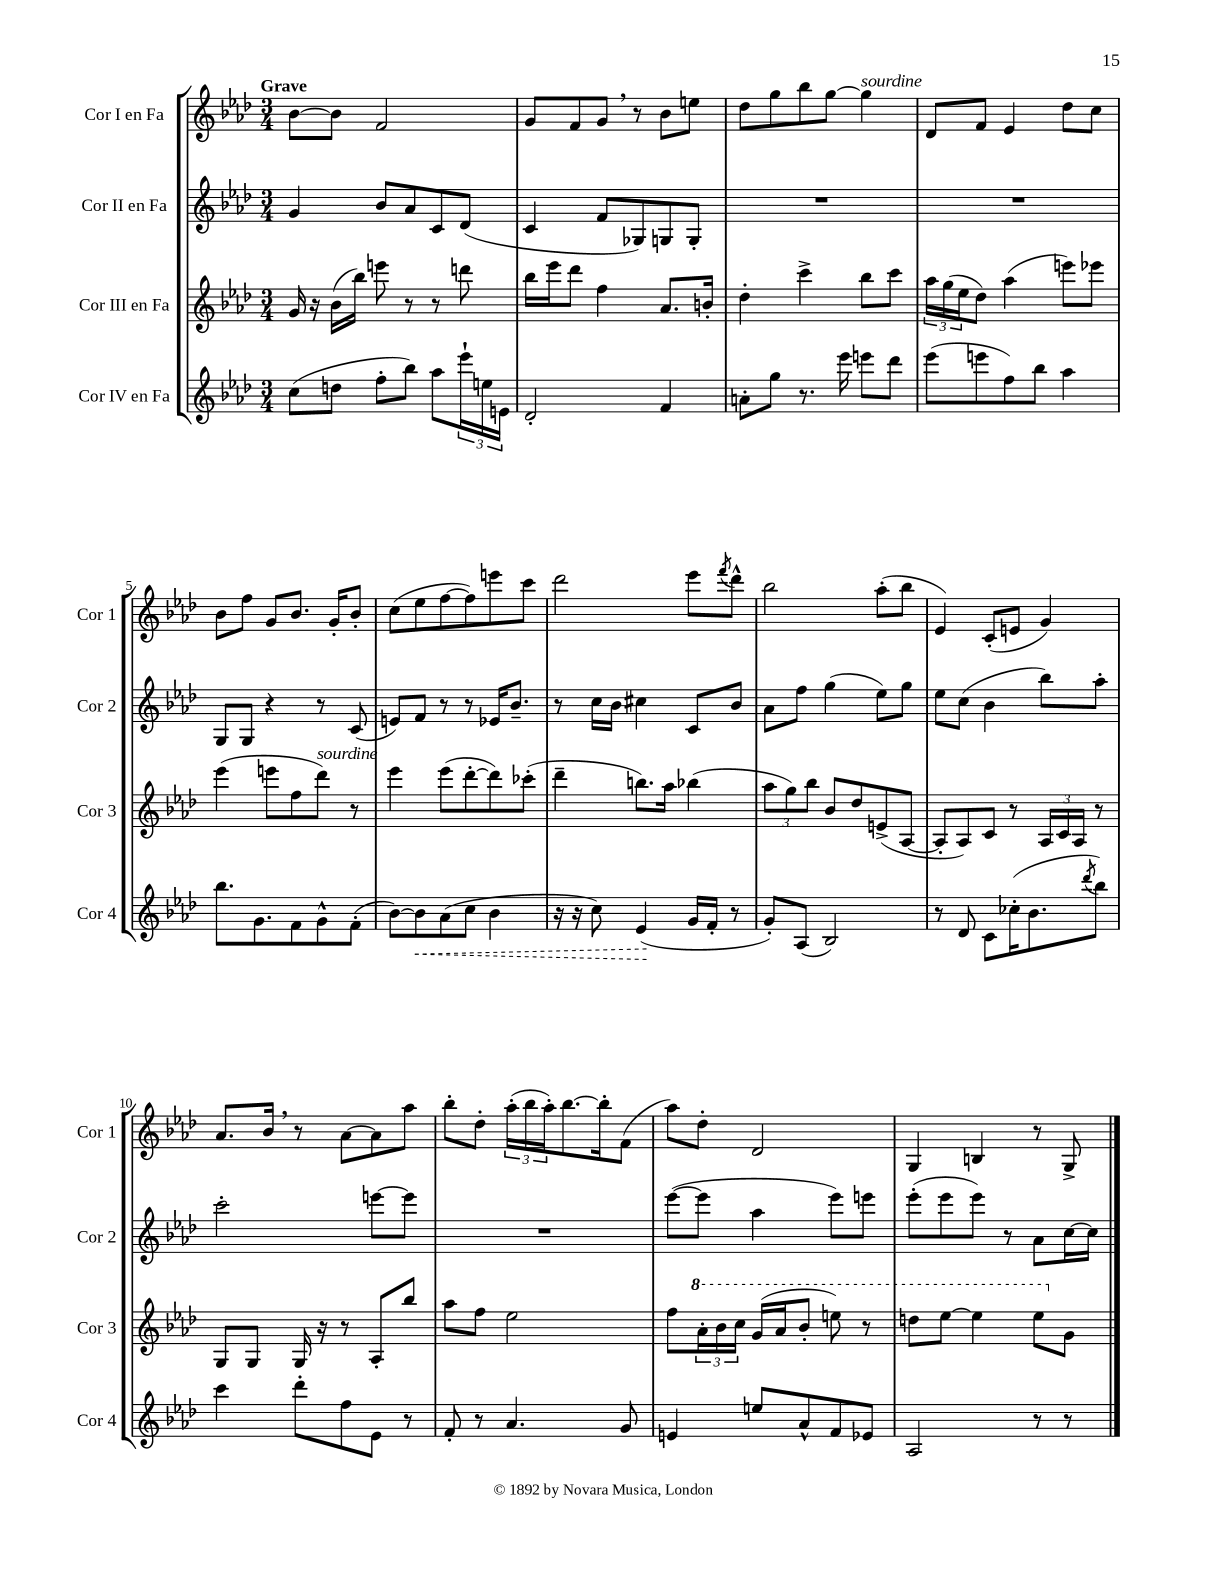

**kern	**kern	**kern	**kern
*staff4	*staff3	*staff2	*staff1
*clefG2	*clefG2	*clefG2	*clefG2
*k[b-e-a-d-]	*k[b-e-a-d-]	*k[b-e-a-d-]	*k[b-e-a-d-]
*M3/4	*M3/4	*M3/4	*M3/4
(8cc	16g	4g	[8b-
.	16r	.	.
8dd	(16b-	.	8b-]
.	16bb-)	.	.
8ff'	8eee	8b-	2f
8bb-)	8r	8a-	.
8aa-	8r	8c	.
24eee-`	8ddd	(8d-	.
24ee	.	.	.
24e	.	.	.
=	=	=	=
2d-'	16bb-	4c	8g
.	16eee-	.	.
.	8ddd-	.	8f
.	4ff	8f	8g
.	.	8G-)	8r
4f	8.a-	8G	8b-
.	.	8G'	8ee
.	16b'	.	.
=	=	=	=
8a'	4dd-'	2.r	8dd-
8gg	.	.	8gg
8.r	4ccc^	.	8bb-
.	.	.	[8gg
16eee-	.	.	.
8eee	8bb-	.	4gg]
8ddd-	8ccc	.	.
=	=	=	=
(8eee-	24aa-	2.r	8d-
.	(24gg	.	.
.	24ee-	.	.
8eee	8dd-)	.	8f
8ff)	(4aa-	.	4e-
8bb-	.	.	.
4aa-	8eee)	.	8dd-
.	8eee-	.	8cc
=	=	=	=
8.bb-	(4eee-	8G	8b-
.	.	8G	8ff
8.g	.	.	.
.	8eee	4r	8g
8f	8ff	.	8.b-
8g^^	8ddd-)	8r	.
.	.	.	16g'
(8f'	8r	(8c	8b-'
=	=	=	=
[8b-)	4eee-	8e)	(8cc
8b-]	.	8f	8ee-
(8a-	(8eee-	8r	[8ff
8cc	[8ddd-'	8r	8ff])
4b-	8ddd-])	16e-	8eee
.	.	8.b-~	.
.	(8ccc-'	.	8ccc
=	=	=	=
16r	4ddd-~	8r	2ddd-
16r	.	.	.
8cc)	.	16cc	.
.	.	16b-	.
(4e-	8.bb)	4cc#	.
.	16aa-	.	.
16g	(4bb-	8c	8eee-
16f'	.	.	.
.	.	.	8qfff
8r	.	8b-	8ddd-^^
=	=	=	=
8g')	12aa-	8a-	2bb-
.	12gg)	.	.
(8A-	.	8ff	.
.	12bb-	.	.
2B-)	8b-	(4gg	.
.	8dd-	.	.
.	(8e^	8ee-)	(8aa-'
.	[8A-	8gg	8bb-
=	=	=	=
8r	8A-']	8ee-	4e-)
8d-	8A-)	(8cc	.
8c	8c	4b-	(8c'
(16cc-'	8r	.	8e
8.b-	.	.	.
.	24A-	8bb-)	4g)
.	24c	.	.
.	24A-	.	.
8qddd-	.	.	.
8bb-)	8r	8aa-'	.
=	=	=	=
4ccc	8G	2ccc'	8.a-
.	8G	.	.
.	.	.	16b-
8ddd-'	16G	.	8r
.	16r	.	.
8ff	8r	.	[8a-
8e-	8A-'	[8eee	8a-]
8r	8bb-	8eee]	8aa-
=	=	=	=
8f'	8aa-	2.r	8bb-'
8r	8ff	.	8dd-'
4.a-	2ee-	.	(24aa-'
.	.	.	24bb-
.	.	.	24aa-')
.	.	.	[8.bb-
.	.	.	16bb-']
8g	.	.	(8f
=	=	=	=
4e	8ff	([8eee-	8aa-)
.	24aa-'	8eee-]	8dd-'
.	24bb-	.	.
.	24ccc	.	.
8ee	(16gg	4aa-	2d-
.	16aa-	.	.
8a-^^	8bb-'	.	.
8f	8eee)	8eee-)	.
8e-	8r	8eee	.
=	=	=	=
2A-	8ddd	(8eee-'	4G
.	[8eee-	8eee-	.
.	4eee-]	8eee-)	4B
.	.	8r	.
8r	8eee-	8a-	8r
8r	8g	[16cc	8G^
.	.	16cc]	.
==	==	==	==
*-	*-	*-	*-
